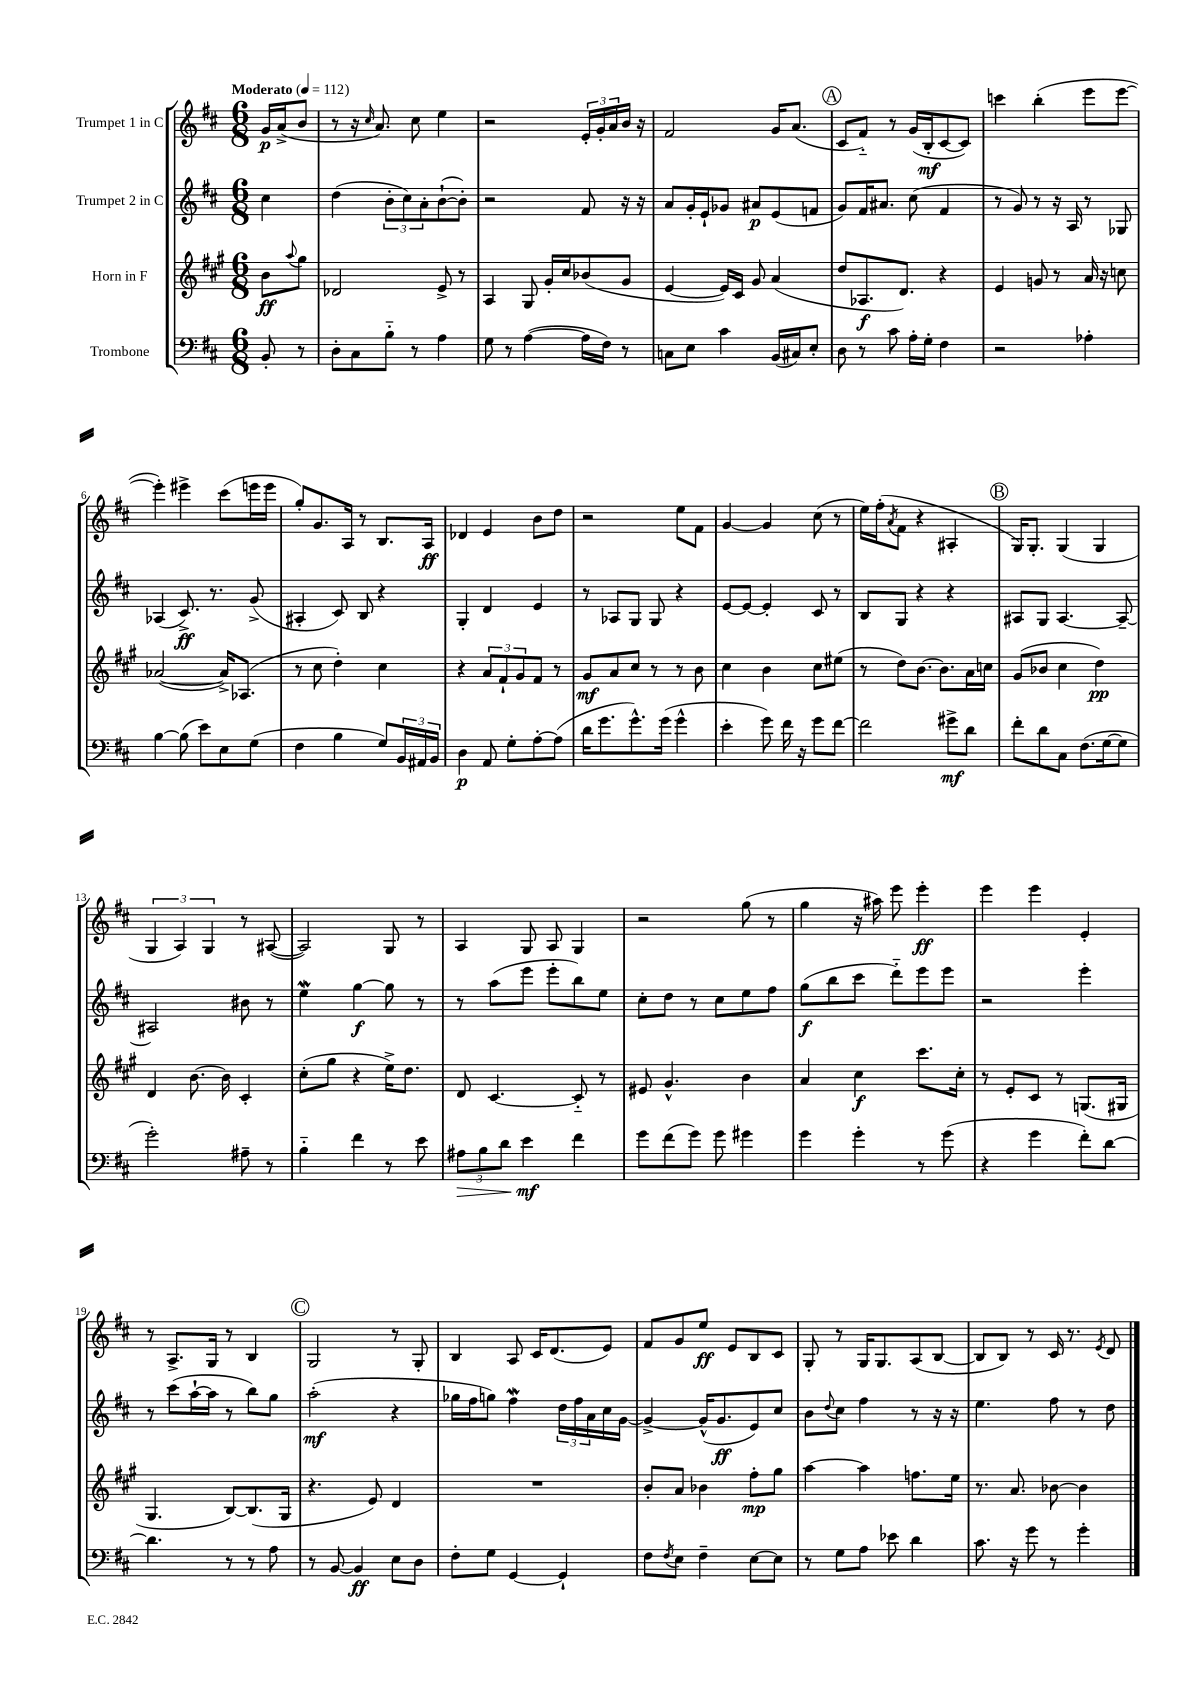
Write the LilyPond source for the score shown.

<<
\new StaffGroup <<
\new Staff = "s0" \with { instrumentName = "Trumpet 1 in C" } {
    \clef treble \key d \major \numericTimeSignature \time 6/8 \partial 4 \tempo "Moderato" 4 = 112
    g'16\p a'16->( b'8 |
    r8 r16 \grace { cis''16 } a'8.) cis''8 e''4 |
    r2 \tuplet 3/2 { e'16-. g'16-. a'16 } b'16 r16 |
    fis'2 g'16 a'8.( |
    \mark \markup { \circle "A" } cis'8 fis'8-_) r8 g'16( b16-.\mf cis'8~ cis'8) |
    c'''4 b''4-.( e'''8 e'''8~ |
    e'''4-.) eis'''4-> cis'''8( e'''16 e'''16 |
    g''8-.) g'8. a16 r8 b8. a16\ff |
    des'4 e'4 b'8 d''8 |
    r2 e''8 fis'8 |
    g'4~ g'4 cis''8( r8 |
    e''16) fis''16-.( \acciaccatura { a'8 } fis'8 r4 ais4-. |
    \mark \markup { \circle "B" } g16) g8.-. g4( g4 |
    \tuplet 3/2 { g4 a4) g4 } r8 ais8~( |
    ais2) g8 r8 |
    a4 g8 a8 g4 |
    r2 g''8( r8 |
    g''4 r16 ais''16) e'''8 e'''4-.\ff |
    e'''4 e'''4 e'4-. |
    r8 a8.-> g16 r8 b4 |
    \mark \markup { \circle "C" } g2 r8 g8-. |
    b4 a8 cis'16 d'8.( e'8) |
    fis'8 g'8 e''8\ff e'8 b8 cis'8 |
    g8-. r8 g16 g8. a8( b8~ |
    b8 b8) r8 cis'16 r8. \acciaccatura { e'8 } d'8 \bar "|." |
}
\new Staff = "s1" \with { instrumentName = "Trumpet 2 in C" } {
    \clef treble \key d \major \numericTimeSignature \time 6/8 \partial 4
    cis''4 |
    d''4( \tuplet 3/2 { b'8-. cis''8) a'8-. } b'8~-!( b'8-.) |
    r2 fis'8 r16 r16 |
    a'8 g'16-. e'16-! ges'8 ais'8\p e'8( f'8 |
    \mark \markup { \circle "A" } g'8) fis'16 ais'8. cis''8( fis'4 |
    r8 g'8) r8 r16 a16 r8 ges8 |
    aes4( cis'8.->\ff) r8. g'8->( |
    ais4-. cis'8) b8 r4 |
    g4-. d'4 e'4 |
    r8 aes8 g8 g8 r4 |
    e'8~ e'8~ e'4-. cis'8 r8 |
    b8 g8 r4 r4 |
    \mark \markup { \circle "B" } ais8 g8 ais4.~ ais8~-- |
    ais2 bis'8 r8 |
    e''4\mordent g''4~\f g''8 r8 |
    r8 a''8( e'''8 e'''8-. b''8) e''8 |
    cis''8-. d''8 r8 cis''8 e''8 fis''8 |
    g''8\f( b''8 cis'''8 d'''8-_) e'''8 e'''8 |
    r2 e'''4-. |
    r8 cis'''8( a''16~-! a''16 r8 b''8) g''8 |
    \mark \markup { \circle "C" } a''2-.\mf( r4 |
    ges''16 fis''16 g''8) fis''4\mordent \tuplet 3/2 { d''16 fis''16 a'16 } cis''16 g'16~ |
    g'4~-> g'16-^( g'8.\ff e'8) cis''8 |
    b'8 \appoggiatura { d''8 } cis''8 fis''4 r8 r16 r16 |
    e''4. fis''8 r8 d''8 \bar "|." |
}
\new Staff = "s2" \with { instrumentName = "Horn in F" } {
    \clef treble \key a \major \numericTimeSignature \time 6/8 \partial 4
    b'8\ff \appoggiatura { a''8 } gis''8 |
    des'2 e'8-> r8 |
    a4 gis8 gis'16-. cis''16 bes'8( gis'8 |
    e'4~ e'16) cis'16 gis'8 a'4( |
    \mark \markup { \circle "A" } d''8 aes8.\f d'8.) r4 |
    e'4 g'8 r8 a'16 r16 c''8 |
    aes'2~( aes'16->) aes8.( |
    r8 cis''8 d''4-.) cis''4 |
    r4 \tuplet 3/2 { a'8 fis'8-! gis'8 } fis'8 r8 |
    gis'8\mf a'8 cis''8 r8 r8 b'8 |
    cis''4 b'4 cis''8 eis''8( |
    r8 d''8) b'8.~ b'8. a'16 c''16 |
    \mark \markup { \circle "B" } gis'8( bes'8 cis''4 d''4\pp) |
    d'4 b'8.~ b'16 cis'4-. |
    cis''8-.( gis''8 r4 e''16->) d''8. |
    d'8 cis'4.~ cis'8-_ r8 |
    eis'8 gis'4.-^ b'4 |
    a'4 cis''4\f cis'''8. cis''16-. |
    r8 e'8-. cis'8 r8 g8.( gis16 |
    gis4. b8~) b8.( gis16 |
    \mark \markup { \circle "C" } r4. e'8) d'4 |
    R2. |
    b'8-. a'8 bes'4 fis''8-.\mp gis''8 |
    a''4~ a''4 f''8. e''16 |
    r8. a'8. bes'8~ bes'4 \bar "|." |
}
\new Staff = "s3" \with { instrumentName = "Trombone" } {
    \clef bass \key d \major \numericTimeSignature \time 6/8 \partial 4
    b,8-. r8 |
    d8-. cis8 b8-_ r8 a4 |
    g8 r8 a4~( a16 fis16) r8 |
    c8 e8 cis'4 b,16( cis16) e8-. |
    \mark \markup { \circle "A" } d8 r8 cis'8 a16-. g16-. fis4 |
    r2 aes4-. |
    b4~ b8( e'8) e8 g8( |
    fis4 b4 g8) \tuplet 3/2 { b,16 ais,16 b,16 } |
    d4\p a,8 g8-. a8~-. a8( |
    d'16 g'8. g'8.-^) g'16( g'4-^ |
    e'4-. g'8) fis'16 r16 g'8 fis'8~ |
    fis'2 gis'8->\mf d'8 |
    \mark \markup { \circle "B" } fis'8-. d'8 cis8 fis8.( g16~ g8 |
    g'2-.) ais8-- r8 |
    b4-_ fis'4 r8 e'8 |
    \tuplet 3/2 { ais8\> b8 d'8 } e'4\mf\! fis'4 |
    g'8 fis'8( g'8) g'8 gis'4 |
    g'4 g'4-. r8 g'8( |
    r4 g'4 fis'8-.) d'8~ |
    d'4. r8 r8 a8 |
    \mark \markup { \circle "C" } r8 b,8~ b,4\ff e8 d8 |
    fis8-. g8 g,4~ g,4-! |
    fis8 \acciaccatura { fis8 } e8 fis4-- e8~ e8 |
    r8 g8 a8 ees'8 d'4 |
    cis'8. r16 g'8 r8 g'4-. \bar "|." |
}
>>
>>
